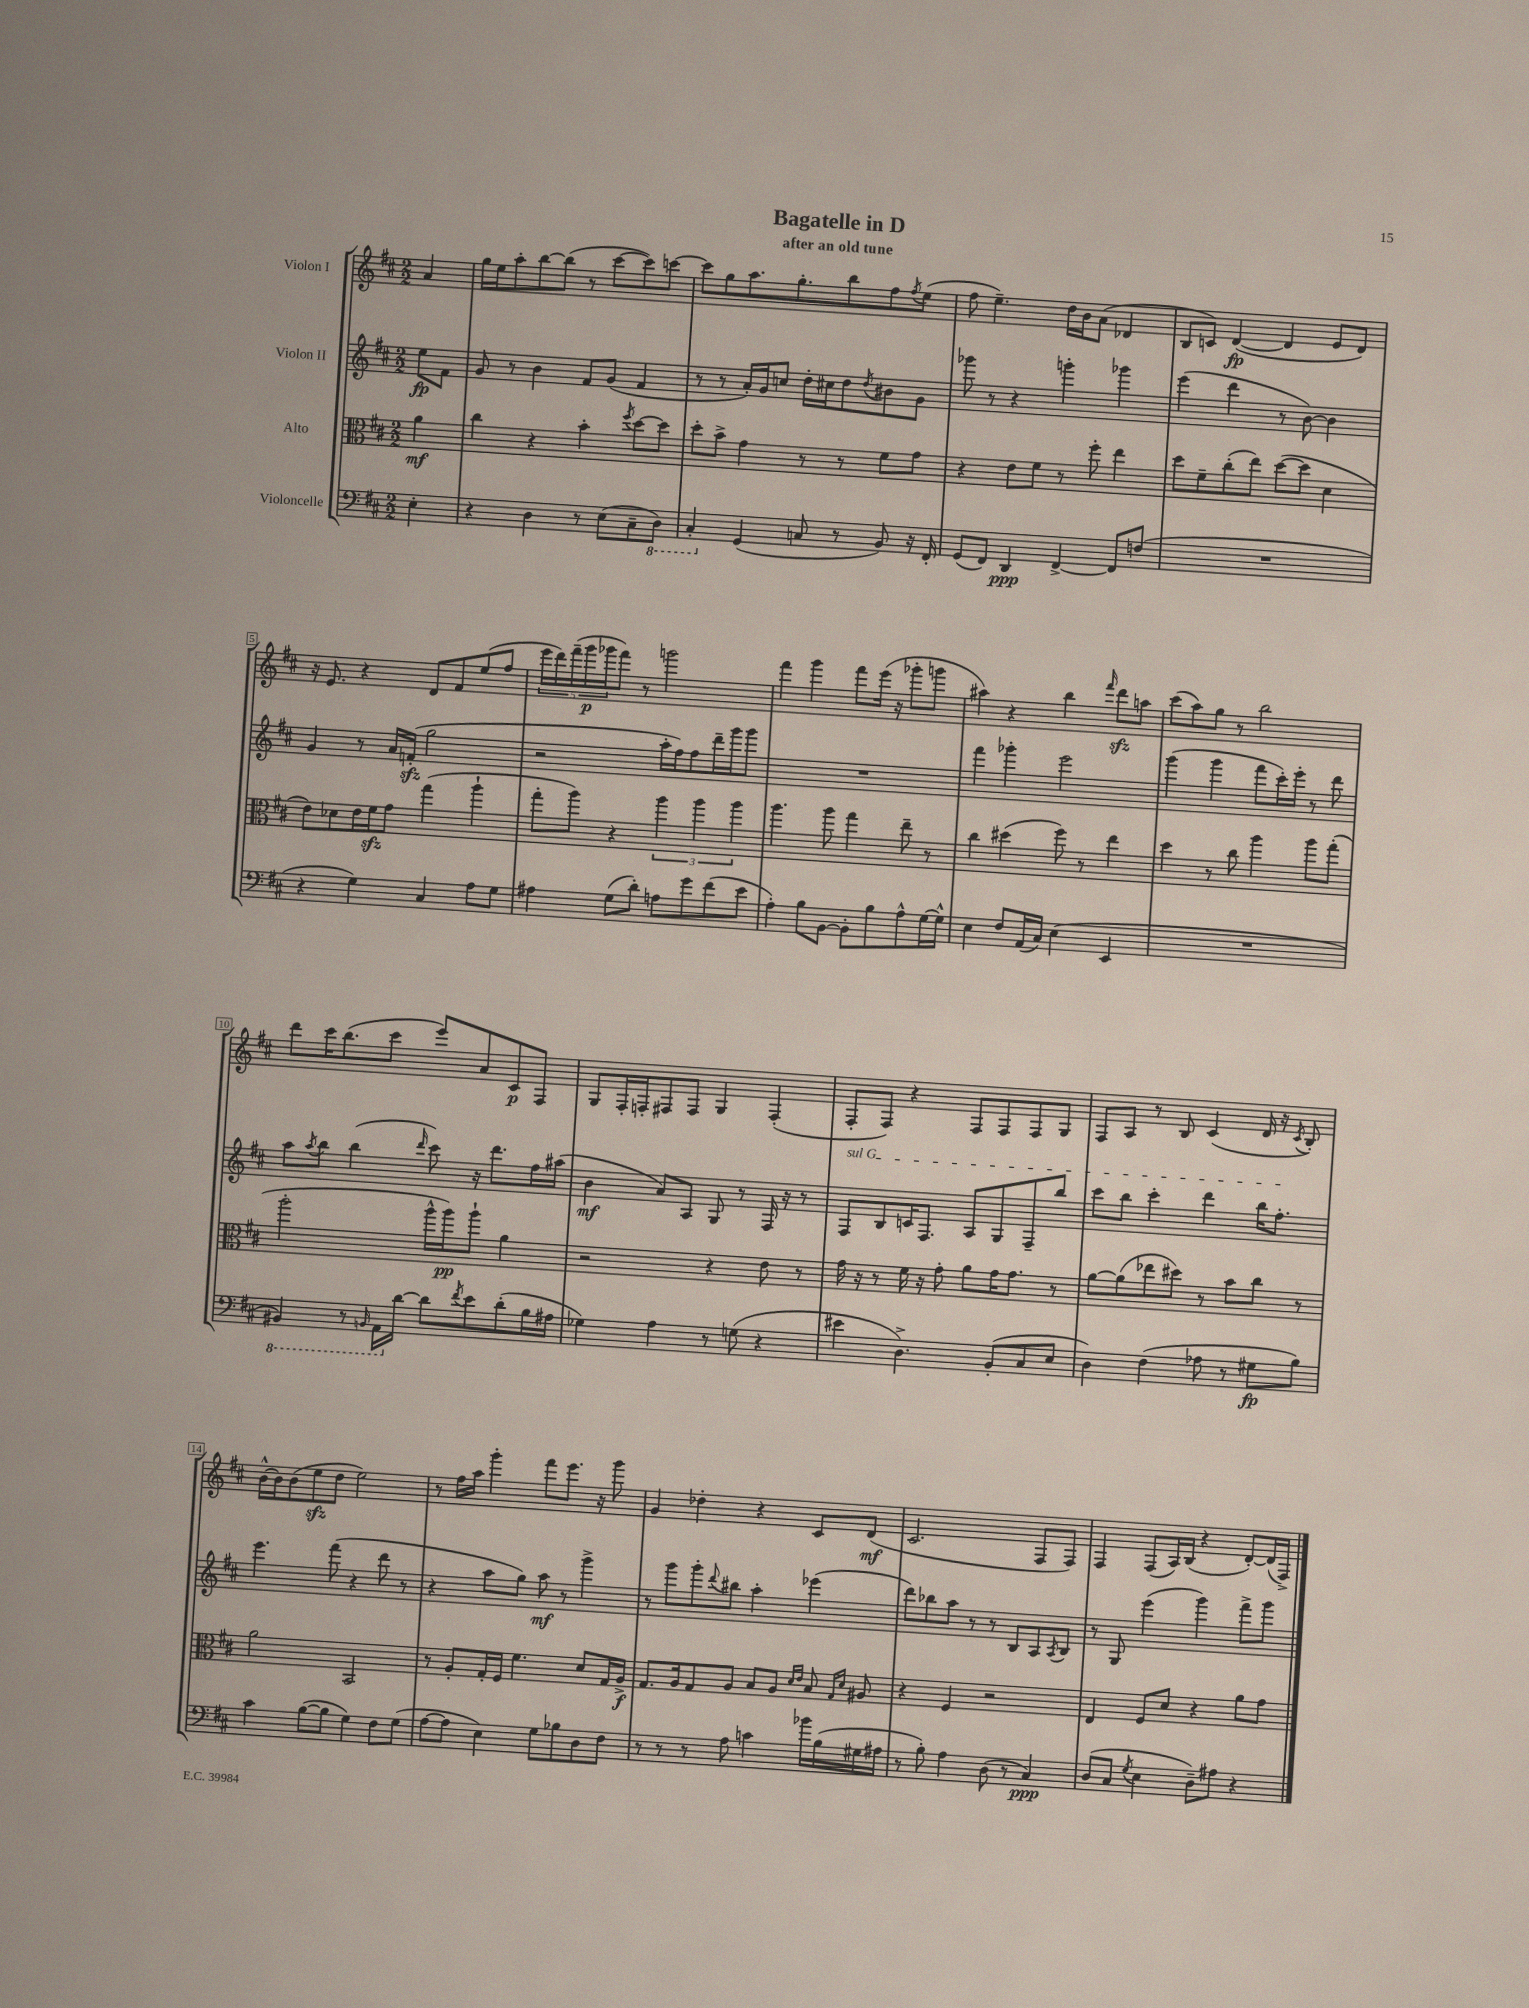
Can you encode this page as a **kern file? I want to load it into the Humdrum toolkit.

**kern	**dynam	**kern	**dynam	**kern	**dynam	**kern	**dynam
*part4	*part4	*part3	*part3	*part2	*part2	*part1	*part1
*staff4	*staff4	*staff3	*staff3	*staff2	*staff2	*staff1	*staff1
*I"Violoncelle	*	*I"Alto	*	*I"Violon II	*	*I"Violon I	*
*clefF4	*	*clefC3	*	*clefG2	*	*clefG2	*
*k[f#c#]	*	*k[f#c#]	*	*k[f#c#]	*	*k[f#c#]	*
*M2/2	*	*M2/2	*	*M2/2	*	*M2/2	*
=	=	=	=	=	=	=	=
4E'\	.	4a\	mf	8ee\L	fp	4a/	.
.	.	.	.	8f#\J	.	.	.
=1	=1	=1	=1	=1	=1	=1	=1
4r	.	4cc#\	.	8g/	.	16gg\LL	.
.	.	.	.	.	.	16ee\J	.
.	.	.	.	8r	.	8aa'\	.
4D\	.	4r	.	4b\	.	[8bb\	.
.	.	.	.	.	.	(8bb\J]	.
8r	.	4b'\	.	8f#/L	.	8r	.
(8E\L	.	.	.	(8g/J	.	[8ccc#\L	.
.	.	8qff#/	.	.	.	.	.
8C#~\	.	[8dd\L	.	4f#/	.	8ccc#\])	.
*8ba	*	*	*	*	*	*	*
8DD\J)	.	8dd\J]	.	.	.	[8cccn\J	.
=2	=2	=2	=2	=2	=2	=2	=2
4CC#'/	.	8dd'\L	.	8r	.	8ccc\L]	.
.	.	8b^\J	.	8r	.	8gg\	.
*X8ba	*	*	*	*	*	*	*
(4GG/	.	4g\	.	16a'/LL)	.	8.aa\	.
.	.	.	.	16g/J	.	.	.
.	.	.	.	8ccn/J	.	.	.
.	.	.	.	.	.	8.gg'\	.
8Cn/	.	8r	.	16dd'\LL	.	.	.
.	.	.	.	16cc#X\J	.	.	.
8r	.	8r	.	8dd\	.	8bb\	.
.	.	.	.	8qdd/	.	.	.
8BB/)	.	8f#\L	.	8b#X\	.	8ff#\	.
.	.	.	.	.	.	8qff#/	.
16r	.	8g\J	.	8g\J	.	(8ee\J	.
16FF#'/	.	.	.	.	.	.	.
=3	=3	=3	=3	=3	=3	=3	=3
(8GG/L	.	4r	.	8ggg-X\	.	8ff#\	.
8FF#/J)	.	.	.	8r	.	4.ee~\)	.
4DD/	ppp	8e\L	.	4r	.	.	.
.	.	8f#\J	.	.	.	.	.
[4FF#^/	.	8r	.	4gggn'\	.	16dd\LL	.
.	.	.	.	.	.	16b\J	.
.	.	8ff#'\	.	.	.	(8a\J	.
8FF#/L]	.	4ee\	.	4ggg-X\	.	4d-X/	.
(8Fn/J	.	.	.	.	.	.	.
=4	=4	=4	=4	=4	=4	=4	=4
1r	.	8dd\L	.	(4eee\	.	8B/L	.
.	.	8f#~\	.	.	.	8cn/J)	.
.	.	(8cc#'\	.	4ddd\	.	([4d/	fp
.	.	8ee\J)	.	.	.	.	.
.	.	([8dd\L	.	8r	.	4d/]	.
.	.	8dd\J]	.	[8b\)	.	.	.
.	.	4d\	.	4b\]	.	8e/L	.
.	.	.	.	.	.	8d/J)	.
!!LO:LB:g=z
=5	=5	=5	=5	=5	=5	=5	=5
4r	.	8e\L)	.	4g/	.	16r	.
.	.	.	.	.	.	8.e/	.
.	.	8d-X\	.	.	.	.	.
4G\)	.	16e\L	.	8r	.	4r	.
.	.	16f#zz\J	.	.	.	.	.
.	.	8g\J	.	16a/LL	.	.	.
.	.	.	.	(16fnzz'/JJ	.	.	.
4C#/	.	(4gg\	.	2gg\	.	8d/L	.
.	.	.	.	.	.	8f#/	.
8A\L	.	4aa`\	.	.	.	(8ee/	.
8G\J	.	.	.	.	.	8ff#/J	.
=6	=6	=6	=6	=6	=6	=6	=6
4A#X\	.	8gg'\L	.	2r	.	20eee\LL	.
.	.	.	.	.	.	20ddd\)	.
.	.	.	.	.	.	(20fff#~\	.
.	.	8aa\J)	.	.	.	.	.
.	.	.	.	.	.	20ggg\	p
.	.	.	.	.	.	20ggg-X\J	.
(8G\L	.	4r	.	.	.	8fff#\J)	.
8d'\J)	.	.	.	.	.	8r	.
8An\L	.	6aa\	.	16aa'\LL	.	2gggn\	.
.	.	.	.	16ff#\J)	.	.	.
8g\	.	.	.	8ff#\	.	.	.
.	.	6aa\	.	.	.	.	.
(8f#\	.	.	.	16ddd~\L	.	.	.
.	.	.	.	16ggg\J	.	.	.
.	.	6aa\	.	.	.	.	.
8e\J	.	.	.	8ggg\J	.	.	.
=7	=7	=7	=7	=7	=7	=7	=7
4A'\)	.	4.aa\	.	1r	.	4fff#\	.
8B\L	.	.	.	.	.	4ggg\	.
[8BB\J	.	8aa\	.	.	.	.	.
8BB'\L]	.	4gg\	.	.	.	8fff#\L	.
8B\	.	.	.	.	.	(16eee\Jk	.
.	.	.	.	.	.	16r	.
8A^^\	.	8ee~\	.	.	.	8ggg-X'\L	.
[16G\L	.	8r	.	.	.	8gggn\J	.
16G^^\JJ]	.	.	.	.	.	.	.
=8	=8	=8	=8	=8	=8	=8	=8
4E\	.	4cc#\	.	4fff#\	.	4aa#X\)	.
8F#/L	.	(4dd#X\	.	4ggg-X'\	.	4r	.
(16AA/L	.	.	.	.	.	.	.
16C#/JJ)	.	.	.	.	.	.	.
(4E\	.	8ff#\)	.	2eee\	.	4bb\	.
.	.	8r	.	.	.	.	.
.	.	.	.	.	.	16qqfff#/	.
4EE/	.	4ee\	.	.	.	8dddzz\L	.
.	.	.	.	.	.	8aan\J	.
=9	=9	=9	=9	=9	=9	=9	=9
1r	.	4dd\	.	(4ggg\	.	(8ccc#\L	.
.	.	.	.	.	.	8aa\)	.
.	.	8r	.	4ggg\	.	8gg\J	.
.	.	8cc#\	.	.	.	8r	.
.	.	4aa\	.	8fff#\L	.	2bb\	.
.	.	.	.	16ccc#'\L)	.	.	.
.	.	.	.	16eee'\JJ	.	.	.
.	.	8aa\L	.	8r	.	.	.
.	.	(8gg'\J	.	8ddd\	.	.	.
!!LO:LB:g=z
=10	=10	=10	=10	=10	=10	=10	=10
*8ba	*	*	*	*	*	*	*
4BBB#X/)	.	2aa'\	.	8aa\L	.	8ddd\L	.
.	.	.	.	8qaa/	.	.	.
.	.	.	.	8bb\J	.	16ccc#\K	.
.	.	.	.	.	.	(8.bb\	.
8r	.	.	.	(4bb\	.	.	.
16qqBBBn/	.	.	.	.	.	.	.
16AAA\LL	.	.	.	.	.	8ccc#\J	.
*X8ba	*	*	*	*	*	*	*
[16d\JJ	.	.	.	.	.	.	.
.	.	.	.	16qqddd/	.	.	.
8d\L]	.	16aa^^\LL	.	8ccc#\)	.	8eee/L)	.
.	.	16aa\J)	pp	.	.	.	.
8qf#/	.	.	.	.	.	.	.
8e\	.	8aa`\J	.	16r	.	8a/	.
.	.	.	.	8.ddd\L	.	.	.
(8d'\	.	4a\	.	.	.	8c#/	p
16B\L	.	.	.	16ff#\L	.	8F#/J	.
16A#X\JJ	.	.	.	(16aa#X\JJ	.	.	.
=11	=11	=11	=11	=11	=11	=11	=11
4G-X\)	.	2r	.	4b\	mf	8G/L	.
.	.	.	.	.	.	16F#'/L	.
.	.	.	.	.	.	16Fn'/J	.
4A\	.	.	.	8a/L)	.	8F#X/	.
.	.	.	.	8A/J	.	8F#/J	.
8r	.	4r	.	8G/	.	4G/	.
(8Gn\	.	.	.	8r	.	.	.
4r	.	8e\	.	16F#/	.	(4F#'/	.
.	.	.	.	16r	.	.	.
.	.	8r	.	8r	.	.	.
=12	=12	=12	=12	=12	=12	=12	=12
!	!	!	!	!LO:TX:a:i:t=sul G	!	!	!
4e#X\	.	16g\	.	8F#/L	.	8F#'/L	.
.	.	16r	.	.	.	.	.
.	.	8r	.	8B/	.	8F#/J)	.
4.D^\)	.	16f#\	.	16cn/K	.	4r	.
.	.	16r	.	8.F#/J	.	.	.
.	.	8g'\	.	.	.	.	.
.	.	8a\L	.	8A/L	.	8F#/L	.
(8BB'/L	.	16g\K	.	8G/	.	8F#/	.
.	.	8.g\J	.	.	.	.	.
8C#/	.	.	.	8F#~/	.	8F#/	.
8E/J	.	8r	.	8bb/J	.	8G/J	.
=13	=13	=13	=13	=13	=13	=13	=13
4D\)	.	[8a\L	.	8ccc#\L	.	8F#/L	.
.	.	(8a\]	.	8bb\J	.	8A/J	.
(4F#\	.	8ee-X\	.	4ccc#'\	.	8r	.
.	.	8dd#X\J)	.	.	.	8B/	.
8A-X\	.	8r	.	4ddd\	.	(4c#/	.
8r	.	8b\L	.	.	.	.	.
8G#X\L	fp	8cc#\J	.	16bb\KL	.	16d/	.
.	.	.	.	8.ff#'\J	.	16r	.
.	.	.	.	.	.	8qc#/	.
8B\J)	.	8r	.	.	.	8B'/)	.
!!LO:LB:g=z
=14	=14	=14	=14	=14	=14	=14	=14
4c#\	.	2a\	.	4.eee\	.	[16b^^\LL	.
.	.	.	.	.	.	16b\J]	.
.	.	.	.	.	.	(8b\	.
([8B\L	.	.	.	.	.	8eezz\	.
8B\J]	.	.	.	(8fff#\	.	8dd\J	.
4G\)	.	2BB/	.	4r	.	2ee\)	.
8F#\L	.	.	.	8ddd\	.	.	.
(8G\J	.	.	.	8r	.	.	.
=15	=15	=15	=15	=15	=15	=15	=15
[8A\L	.	8r	.	4r	.	8r	.
8A\J]	.	8A'/L	.	.	.	16ff#\LL	.
.	.	.	.	.	.	16aa\JJ	.
4E\)	.	16G'/L	.	8aa\L	.	4ggg'\	.
.	.	16F#/JJ	.	.	.	.	.
.	.	4.f#\	.	8gg\J)	.	.	.
8G\L	.	.	.	8aa\	mf	8fff#\L	.
8B-X\	.	.	.	8r	.	8.eee\J	.
8D\	.	8d/L	.	4ggg^\	.	.	.
.	.	.	.	.	.	16r	.
8F#\J	.	16G/L	.	.	.	8ggg\	.
.	.	16A^/JJ	f	.	.	.	.
=16	=16	=16	=16	=16	=16	=16	=16
8r	.	8.G/L	.	8r	.	4g/	.
8r	.	.	.	8ggg\L	.	.	.
.	.	16A/k	.	.	.	.	.
8r	.	8G/	.	8ggg'\	.	4dd-X'\	.
.	.	.	.	8qqddd/	.	.	.
8A\	.	8A/J	.	8bb#X\J	.	.	.
4cn\	.	8B/L	.	4aa'\	.	4r	.
.	.	8A/J	.	.	.	.	.
.	.	16qqd/LL	.	.	.	.	.
.	.	16qqe/JJ	.	.	.	.	.
16b-X\LL	.	8B/	.	(4eee-X\	.	8c#/L	.
(16B\	.	.	.	.	.	.	.
.	.	16qqG/LL	.	.	.	.	.
.	.	16qqd/JJ	.	.	.	.	.
16G#X\	.	8A#X/	.	.	.	(8d/J	mf
16A#X\JJ	.	.	.	.	.	.	.
=17	=17	=17	=17	=17	=17	=17	=17
8r	.	4r	.	8ddd\L)	.	2.c#/	.
8B'\)	.	.	.	8bb-X\	.	.	.
4A\	.	4F#/	.	8aa\J	.	.	.
.	.	.	.	8r	.	.	.
(8D\	.	2r	.	8r	.	.	.
8r	.	.	.	8B/L	.	.	.
4C#/)	ppp	.	.	8A/	.	8F#/L	.
.	.	.	.	8qA/	.	.	.
.	.	.	.	8B/J	.	8F#/J)	.
=18	=18	=18	=18	=18	=18	=18	=18
(8D/L	.	4E/	.	8r	.	4F#/	.
8C#/J	.	.	.	8G/	.	.	.
8qG/	.	.	.	.	.	.	.
4E\	.	8F#/L	.	(4eee\	.	(8F#/L	.
.	.	8d/J	.	.	.	16A/L)	.
.	.	.	.	.	.	(16B/JJ	.
8D~\L)	.	4r	.	4ggg\)	.	4r	.
8A#X\J	.	.	.	.	.	.	.
4r	.	8a\L	.	8fff#^\L	.	[8d'/L)	.
.	.	8g\J	.	8ggg\J	.	(16d/L]	.
.	.	.	.	.	.	16F#^/JJ)	.
==	==	==	==	==	==	==	==
*-	*-	*-	*-	*-	*-	*-	*-
